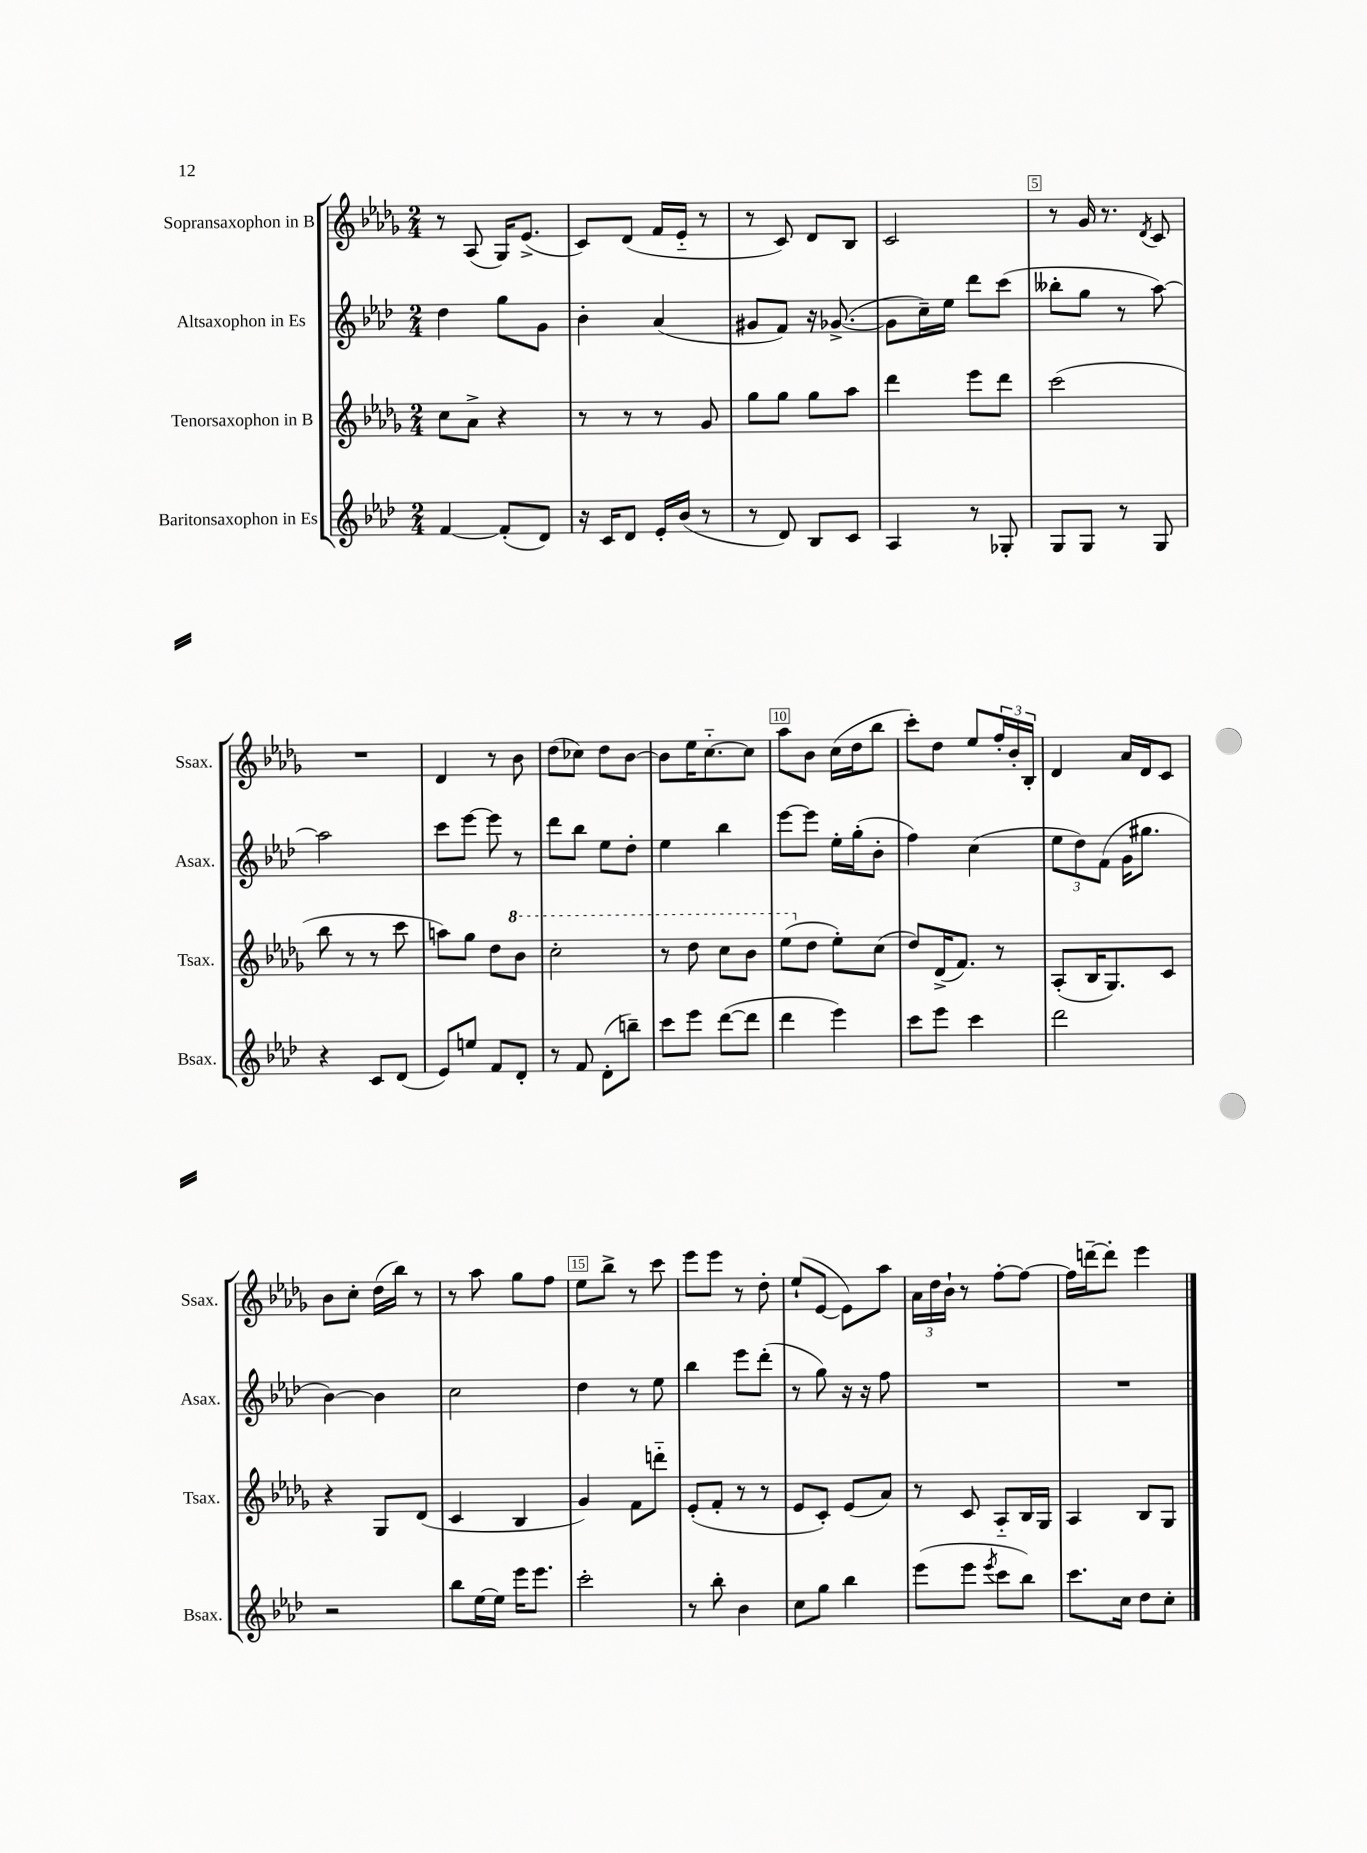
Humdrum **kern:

**kern	**kern	**kern	**kern
*part4	*part3	*part2	*part1
*staff4	*staff3	*staff2	*staff1
*I"Baritonsaxophon in Es	*I"Tenorsaxophon in B	*I"Altsaxophon in Es	*I"Sopransaxophon in B
*I'Bsax.	*I'Tsax.	*I'Asax.	*I'Ssax.
*clefG2	*clefG2	*clefG2	*clefG2
*k[b-e-a-d-]	*k[b-e-a-d-g-]	*k[b-e-a-d-]	*k[b-e-a-d-g-]
*M2/4	*M2/4	*M2/4	*M2/4
=1	=1	=1	=1
[4f/	8cc\L	4dd-\	8r
.	8a-^\J	.	(8A-/
(8f'/L]	4r	8gg\L	16G-/KL)
.	.	.	(8.e-^/J
8d-/J)	.	8g\J	.
=2	=2	=2	=2
16r	8r	4b-'\	8c/L)
16c/KL	.	.	.
8d-/J	8r	.	(8d-/J
16e-'/LL	8r	(4a-/	16f/LL
(16b-/JJ	.	.	16e-/JJ
8r	8g-/	.	8r
=3	=3	=3	=3
8r	8gg-\L	8g#X/L	8r
8d-/)	8gg-\J	8f/J)	8c/)
8B-/L	8gg-\L	16r	8d-/L
.	.	([8.g-X^/	.
8c/J	8aa-\J	.	8B-/J
=4	=4	=4	=4
4A-/	4ddd-\	8g-\L]	2c/
.	.	16cc~\L)	.
.	.	16ee-\JJ	.
8r	8eee-\L	8ddd-\L	.
8G-X'/	8ddd-\J	(8ccc\J	.
=5	=5	=5	=5
8G/L	(2ccc\	8bb--X'\L	8r
8G/J	.	8gg\J	16g-/
.	.	.	8.r
8r	.	8r	.
.	.	.	8qd-/
8G/	.	[8aa-\)	8c/
!!LO:LB:g=z
=6	=6	=6	=6
4r	8bb-\	2aa-\]	2r
.	8r	.	.
8c/L	8r	.	.
(8d-/J	8ccc\	.	.
=7	=7	=7	=7
8e-/L)	8aan\L)	8ccc\L	4d-/
8een/J	8gg-\J	[8eee-\J	.
8f/L	8dd-\L	8eee-\]	8r
*	*8va	*	*
8d-'/J	8bb-\J	8r	8b-\
=8	=8	=8	=8
8r	2ccc'\	8ddd-\L	(8dd-\L
8f/	.	8bb-\J	8cc-X\J)
(8d-'\L	.	8ee-\L	8dd-\L
8bbn~\J)	.	8dd-'\J	[8b-\J
=9	=9	=9	=9
8ccc\L	8r	4ee-\	8b-\L]
8eee-\J	8ddd-\	.	16ee-\K
.	.	.	[8.cc\
([8ddd-\L	8ccc\L	4bb-\	.
8ddd-\J]	8bb-\J	.	8cc\J]
=10	=10	=10	=10
4ddd-\	(8eee-\L	[8eee-\L	8aa-\L
*	*X8va	*	*
.	8dd-\J	8eee-\J]	8b-\J
4eee-\)	8ee-'\L)	16ee-'\LL	(16cc\LL
.	.	(16gg'\J	16dd-\J
.	(8cc\J	8b-'\J	8bb-\J
=11	=11	=11	=11
8ccc\L	8dd-/L)	4ff\)	8ccc'\L)
8eee-\J	(16d-^/K	.	8dd-\J
.	8.f/J)	.	.
4ccc\	.	(4cc\	8ee-/L
.	8r	.	24ff'/L
.	.	.	24b-'/
.	.	.	24B-'/JJ
=12	=12	=12	=12
2ddd-\	(8A-'/L	12ee-\L	4d-/
.	.	12dd-\)	.
.	16B-/K	.	.
.	.	(12f\J	.
.	8.G-/)	.	.
.	.	16g\KL	16a-/LL
.	.	8.gg#X\J	16d-/J
.	8c/J	.	8c/J
!!LO:LB:g=z
=13	=13	=13	=13
2r	4r	[4b-\)	8b-\L
.	.	.	8cc'\J
.	8G-/L	4b-\]	(16dd-\LL
.	.	.	16bb-\JJ)
.	(8d-/J	.	8r
=14	=14	=14	=14
8bb-\L	4c/	2cc\	8r
[16ee-\L	.	.	8aa-\
16ee-\JJ]	.	.	.
16eee-\KL	4B-/	.	8gg-\L
8.eee-\J	.	.	.
.	.	.	8ff\J
=15	=15	=15	=15
2ccc'\	4g-/)	4dd-\	8ee-\L
.	.	.	8bb-^\J
.	8f\L	8r	8r
.	8dddn\J	8ee-\	8ccc\
=16	=16	=16	=16
8r	(8e-'/L	4bb-\	8eee-\L
8bb-'\	8f'/J	.	8eee-\J
4b-\	8r	8eee-\L	8r
.	8r	(8ddd-'\J	8dd-'\
=17	=17	=17	=17
8cc\L	8e-/L	8r	(8ee-`/L
8gg\J	8c'/J)	8gg\)	[8e-/J
4bb-\	(8e-/L	16r	8e-\L])
.	.	16r	.
.	8a-/J)	8ff\	8aa-\J
=18	=18	=18	=18
(8eee-\L	8r	2r	24a-\LL
.	.	.	24dd-\
.	.	.	24b-`\JJ
8eee-\J	8c/	.	8r
8qeee-/	.	.	.
8ccc\L	8A-/L	.	[8ff'\L
8bb-\J)	16B-/L	.	8ff\J_
.	16G-/JJ	.	.
=19	=19	=19	=19
8.ccc\L	4A-/	2r	16ff\LL]
.	.	.	[16dddn~\J
.	.	.	8ddd'\J]
16cc\Jk	.	.	.
8dd-\L	8B-/L	.	4eee-\
8cc'\J	8G-/J	.	.
==	==	==	==
*-	*-	*-	*-
